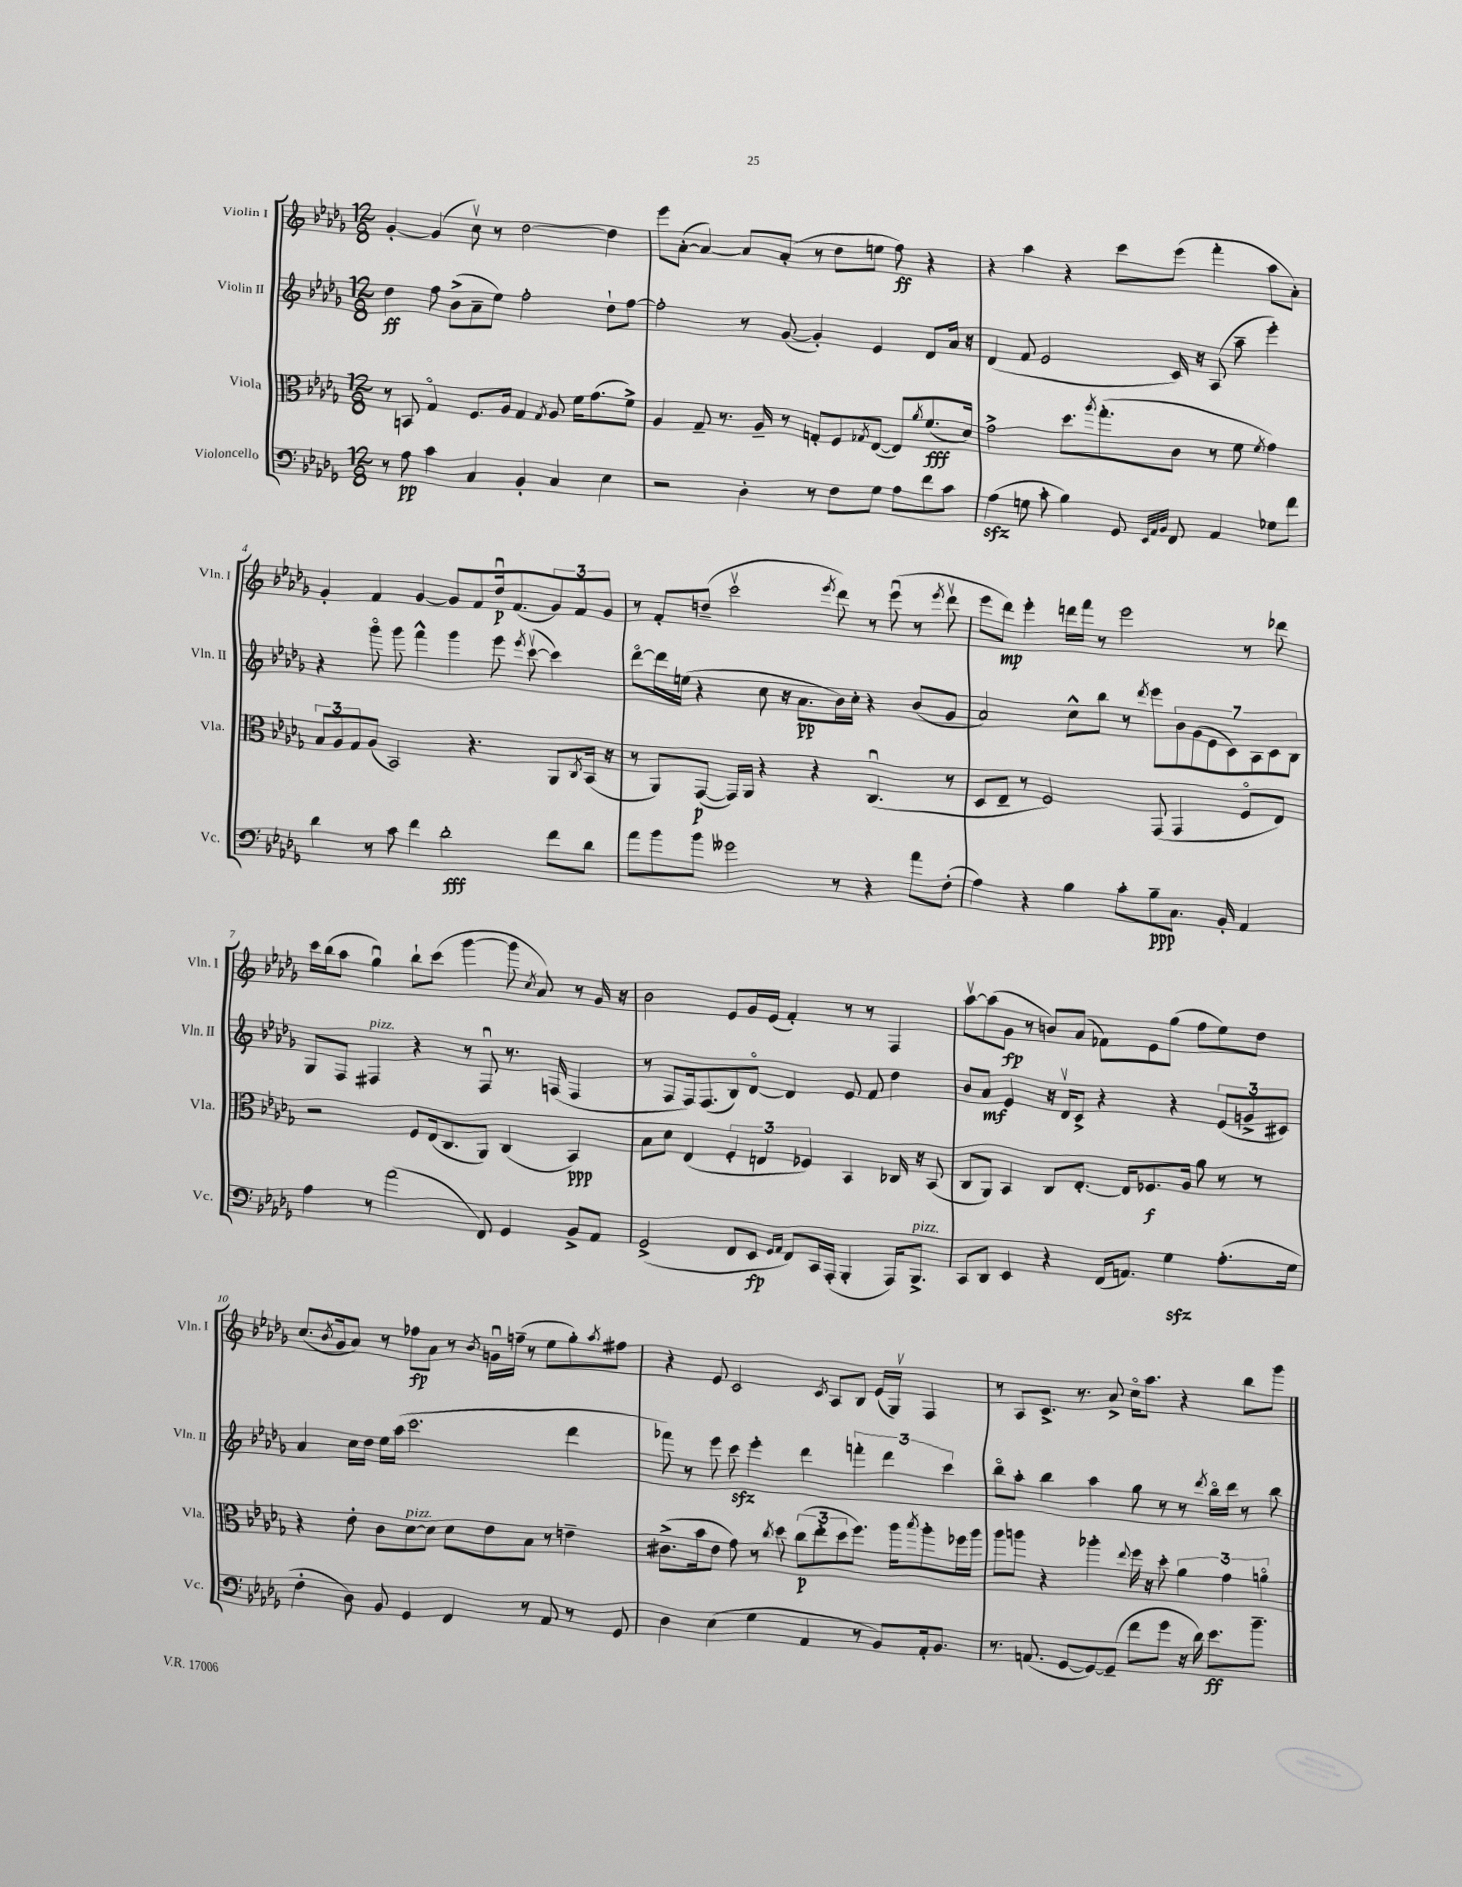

**kern	**dynam	**kern	**dynam	**kern	**dynam	**kern	**dynam
*part4	*part4	*part3	*part3	*part2	*part2	*part1	*part1
*staff4	*staff4	*staff3	*staff3	*staff2	*staff2	*staff1	*staff1
*I"Violoncello	*	*I"Viola	*	*I"Violin II	*	*I"Violin I	*
*I'Vc.	*	*I'Vla.	*	*I'Vln. II	*	*I'Vln. I	*
*clefF4	*	*clefC3	*	*clefG2	*	*clefG2	*
*k[b-e-a-d-g-]	*	*k[b-e-a-d-g-]	*	*k[b-e-a-d-g-]	*	*k[b-e-a-d-g-]	*
*M12/8	*	*M12/8	*	*M12/8	*	*M12/8	*
=1	=1	=1	=1	=1	=1	=1	=1
8r	.	8r	.	4dd-\	ff	[4g-'/	.
8A-\	pp	8BBn/	.	.	.	.	.
4c\	.	4G-/	.	8ff\	.	(4g-/]	.
.	.	.	.	(8b-^\L	.	.	.
4C/	.	8.F/L	.	8a-~\	.	8ccv\)	.
.	.	.	.	8ee-\J)	.	8r	.
.	.	16A-/Jk	.	.	.	.	.
4BB-'/	.	4G-/	.	2ff'\	.	[2dd-\	.
.	.	8qG-/	.	.	.	.	.
4C/	.	8A-/	.	.	.	.	.
.	.	16f\KL	.	.	.	.	.
.	.	(8.g-\	.	.	.	.	.
4E-\	.	.	.	8dd-`\L	.	4dd-\]	.
.	.	8f^\J)	.	[8ff\J	.	.	.
=2	=2	=2	=2	=2	=2	=2	=2
2r	.	4A-/	.	2ff'\]	.	8eee-\L	.
.	.	.	.	.	.	([8a-'\J	.
.	.	8G-~/	.	.	.	4a-/_)	.
.	.	8.r	.	.	.	.	.
4D-'\	.	.	.	8r	.	8a-/L]	.
.	.	16A-~/	.	.	.	.	.
.	.	8r	.	([8g-/	.	(8a-'/J	.
8r	.	8Gn'/L	.	4g-'/])	.	8r	.
8F\L	.	8F/	.	.	.	8dd-\L	.
.	.	8qG-X/	.	.	.	.	.
8G-\J	.	([8E-/J	.	4e-/	.	8een\J	.
8A-\L	.	8E-/L])	.	.	.	8ff\)	ff
.	.	8qa-/	.	.	.	.	.
8f\	.	(8.f/	fff	8d-/L	.	4r	.
8c\J	.	.	.	16a-/Jk	.	.	.
.	.	16d-/Jk)	.	16r	.	.	.
=3	=3	=3	=3	=3	=3	=3	=3
(4A-zz\	.	2g-^\	.	(4d-/	.	4r	.
8Gn\	.	.	.	8f/	.	4aa-\	.
8c'\	.	.	.	2e-/	.	.	.
4B-\)	.	8.dd-\L	.	.	.	4r	.
.	.	8qaa-/	.	.	.	.	.
.	.	(8.gg-'\	.	.	.	.	.
8GG-/	.	.	.	.	.	8ccc\L	.
32qqEE-/LLL	.	.	.	.	.	.	.
32qqAA-/	.	.	.	.	.	.	.
32qqBB-/JJJ	.	.	.	.	.	.	.
8FF/	.	8c\J	.	16c/)	.	(8eee-\J	.
.	.	.	.	16r	.	.	.
4AA-/	.	8r	.	(8A-/	.	4fff'\	.
.	.	8f\	.	8aa-~\	.	.	.
.	.	8qf/	.	.	.	.	.
8G-X\L	.	4g-\)	.	4eee-'\)	.	8aa-\L	.
8f\J	.	.	.	.	.	8a-'\J)	.
!!LO:LB:g=z
=4	=4	=4	=4	=4	=4	=4	=4
4d-\	.	12B-/L	.	4r	.	4g-'/	.
.	.	12A-/	.	.	.	.	.
.	.	12G-/	.	.	.	.	.
8r	.	(8A-/J	.	8ggg-\	.	4f/	.
8c\	.	2BB-/)	.	8ggg-\	.	.	.
4f\	.	.	.	4fff^^\	.	[4g-/	.
2d-'\	fff	.	.	4ggg-\	.	8g-/L]	.
.	.	4.r	.	.	.	8f/	.
.	.	.	.	8eee-\	.	16dd-u/k	p
.	.	.	.	.	.	(8.f/	.
.	.	.	.	8qeee-/	.	.	.
.	.	.	.	([8cccv\	.	.	.
8f\L	.	8AA-/L	.	4ccc\])	.	12g-/)	.
.	.	.	.	.	.	12f/	.
.	.	8qC/	.	.	.	.	.
8d-\J	.	(16BB-/Jk	.	.	.	.	.
.	.	.	.	.	.	12g-/J	.
.	.	16r	.	.	.	.	.
=5	=5	=5	=5	=5	=5	=5	=5
8a-\L	.	8r	.	[8ddd-\L	.	8r	.
8b-\	.	8AA-/L)	.	16ddd-\L]	.	8f'/L	.
.	.	.	.	(16een\JJ	.	.	.
8b-\J	.	([8GG-/J	p	4r	.	(8ddn~/J	.
2g--X\	.	16GG-/LL])	.	.	.	2cccv\	.
.	.	16AA-/JJ	.	.	.	.	.
.	.	4r	.	8cc\	.	.	.
.	.	.	.	16r	.	.	.
.	.	.	.	8.a-\L	pp	.	.
.	.	4r	.	.	.	.	.
.	.	.	.	.	.	8qeee-/	.
8r	.	.	.	16b-\L)	.	8ddd-\)	.
.	.	.	.	16cc'\JJ	.	.	.
4r	.	(4.Cu/	.	4r	.	8r	.
.	.	.	.	.	.	(8eee-u\	.
8a-\L	.	.	.	(8b-/L	.	8r	.
.	.	.	.	.	.	8qeee-/	.
(8F'\J	.	8r	.	8g-/J	.	8ddd-v\	.
=6	=6	=6	=6	=6	=6	=6	=6
4A-\)	.	8D-/L	.	2a-/)	.	8eee-\L	.
.	.	8E-~/J	.	.	.	8ddd-\J)	mp
4r	.	8r	.	.	.	4eee-'\	.
.	.	2F/)	.	.	.	.	.
4B-\	.	.	.	8cc^^\L	.	16dddn\LL	.
.	.	.	.	.	.	16fff\JJ	.
.	.	.	.	8bb-\J	.	8r	.
8c'\L	.	.	.	8r	.	2eee-\	.
.	.	.	.	8qddd-/	.	.	.
8B-~\	ppp	(8GG-/	.	8eee-\L	.	.	.
8.C\J	.	4GG-/	.	14b-\	.	.	.
.	.	.	.	(14g-\	.	.	.
.	.	.	.	14e-\	.	.	.
16BB-'/	.	.	.	.	.	.	.
.	.	.	.	14c\)	.	.	.
4AA-/	.	8F/L	.	.	.	8r	.
.	.	.	.	14A-\	.	.	.
.	.	.	.	14c\	.	.	.
.	.	8E-/J)	.	.	.	8ddd-X\	.
.	.	.	.	14B-\J	.	.	.
!!LO:LB:g=z
=7	=7	=7	=7	=7	=7	=7	=7
4A-\	.	2r	.	8G-/L	.	16ccc\LL	.
.	.	.	.	.	.	(16bb-\J	.
.	.	.	.	8F/J	.	8aa-\J	.
!	!	!	!	!LO:TX:a:i:t=pizz.	!	!	!
8r	.	.	.	4F#X/	.	4gg-u\)	.
(2a-\	.	.	.	.	.	.	.
.	.	8F/L	.	4r	.	8bb-`\L	.
.	.	(16E-/k	.	.	.	(8ccc\J	.
.	.	8.C/	.	.	.	.	.
.	.	.	.	8r	.	[4ggg-\	.
8FF/)	.	8AA-/J)	.	8F#u/	.	.	.
4GG-/	.	(4C/	.	8.r	.	8ggg-\]	.
.	.	.	.	.	.	8qcc/	.
.	.	.	.	.	.	8a-/)	.
.	.	.	.	(16Fn/	.	.	.
8BB-^/L	.	4BB-/)	ppp	4F/	.	8r	.
8AA-/J	.	.	.	.	.	16g-/	.
.	.	.	.	.	.	16r	.
=8	=8	=8	=8	=8	=8	=8	=8
(2GG-^/	.	8B-\L	.	8r	.	2b-\	.
.	.	8d-\J	.	8F/L	.	.	.
.	.	(4E-/	.	16F/k)	.	.	.
.	.	.	.	(8.F/	.	.	.
8FF/L	.	6F'/	.	8B-/)	.	8e-/L	.
8EE-/J	fp	.	.	[8d-/J	.	16g-/L	.
.	.	6En/	.	.	.	.	.
.	.	.	.	.	.	(16e-/JJ	.
16qqGG-/LL	.	.	.	.	.	.	.
16qqAA-/JJ	.	.	.	.	.	.	.
8FF/L)	.	.	.	4d-/]	.	4f'/)	.
.	.	6F-X/)	.	.	.	.	.
16CC/L	.	.	.	.	.	.	.
(16AAA-'/JJ	.	.	.	.	.	.	.
4BBB-'/	.	4BB-/	.	8e-/	.	8r	.
.	.	.	.	8f/	.	8r	.
16AAA-/KL)	.	16C-X/	.	4dd-\	.	4F/	.
!LO:TX:a:i:t=pizz.	!	!	!	!	!	!	!
8.BBB-^/J	.	16r	.	.	.	.	.
.	.	(8BB-/	.	.	.	.	.
=9	=9	=9	=9	=9	=9	=9	=9
8CC/L	.	8C/L	.	8b-/L	.	[8aa-v\L	.
8DD-/J	.	8AA-/J)	.	8a-/J	mf	(8aa-\]	.
4EE-/	.	4BB-/	.	4e-/	.	8g-\J	fp
.	.	.	.	.	.	8r	.
4r	.	8C/L	.	16r	.	8bn/L)	.
.	.	.	.	16d-v/KL	.	.	.
.	.	[8.E-'/J	.	8c^/J	.	(8a-/J	.
(16FF/KL	.	.	.	4r	.	8f-X\L)	.
8.AAn/J)	.	16E-/KL]	.	.	.	.	.
.	.	8.F-X/	f	.	.	8e-\	.
4G-zz\	.	.	.	4r	.	(8gg-\J	.
.	.	16A-/Jk	.	.	.	.	.
.	.	8a-\	.	.	.	8ff\L	.
(8.A-'\L	.	8r	.	(12e-/L	.	8ee-\)	.
.	.	.	.	12gn^/	.	.	.
.	.	8r	.	.	.	8dd-\J	.
.	.	.	.	12c#X/J)	.	.	.
16G-\Jk	.	.	.	.	.	.	.
!!LO:LB:g=z
=10	=10	=10	=10	=10	=10	=10	=10
4F'\	.	4r	.	4a-/	.	(8.cc/L	.
.	.	.	.	.	.	8qb-/	.
.	.	.	.	.	.	16g-/k	.
8D-\)	.	8e-'\	.	16cc\LL	.	8a-/J)	.
.	.	.	.	16dd-\JJ	.	.	.
8BB-/	.	8c\L	.	16ee-\LL	.	8r	.
.	.	.	.	(16aa-\JJ	.	.	.
!	!	!LO:TX:a:i:t=pizz.	!	!	!	!	!
4GG-/	.	[8d-\	.	2.ccc\	.	8ff-X\L	fp
.	.	8d-\J]	.	.	.	8a-\J	.
4FF/	.	8d-\L	.	.	.	8r	.
.	.	.	.	.	.	8qb-/	.
.	.	8e-\	.	.	.	16gnu\LL	.
.	.	.	.	.	.	(16ffn~\JJ	.
8r	.	8B-\J	.	.	.	8r	.
8AA-/	.	8r	.	.	.	8ee-\L	.
8r	.	4en~\	.	4ddd-\	.	8gg-'\)	.
.	.	.	.	.	.	8qaa-/	.
8GG-/	.	.	.	.	.	8ff#X\J	.
=11	=11	=11	=11	=11	=11	=11	=11
4D-\	.	(8.c#X^\L	.	8fff-X\)	.	4r	.
.	.	.	.	8r	.	.	.
.	.	16b-\k	.	.	.	.	.
(4E-\	.	8e-\J	.	8eee-\	.	8e-/	.
.	.	8g-\)	.	8ccczz\	.	2c/	.
4G-\	.	8r	.	4eee-'\	.	.	.
.	.	8qcc/	.	.	.	.	.
.	.	8dd-\	.	.	.	.	.
4AA-/	.	(12cc\L	p	4ddd-\	.	.	.
.	.	12ee-'\	.	.	.	.	.
.	.	.	.	.	.	8qc/	.
.	.	.	.	.	.	8A-/L	.
.	.	12dd-\	.	.	.	.	.
8r	.	8.ff\J)	.	6fffn'\	.	8B-/J	.
8BB-/L)	.	.	.	.	.	(16e-/LL	.
.	.	.	.	6ddd-\	.	.	.
.	.	16aa-\KL	.	.	.	16G-v/JJ)	.
.	.	8qbb-/	.	.	.	.	.
16AA-'/k	.	8aa-'\	.	.	.	4F/	.
8.BB-/J	.	.	.	.	.	.	.
.	.	.	.	6ccc\	.	.	.
.	.	16ff-X\L	.	.	.	.	.
.	.	16aa-\JJ	.	.	.	.	.
=12	=12	=12	=12	=12	=12	=12	=12
8.r	.	8aa-\L	.	8bb-\L	.	8r	.
.	.	8aan\J	.	8aa-'\J	.	8A-/L	.
(8.AAn/	.	.	.	.	.	.	.
.	.	4r	.	4bb-\	.	8.c^/J	.
[8GG-/L	.	.	.	.	.	.	.
.	.	.	.	.	.	8.r	.
8GG-/_)	.	4aa-X'\	.	4aa-\	.	.	.
(8GG-~/J]	.	.	.	.	.	8a-^/	.
.	.	8qqee-/	.	.	.	.	.
8f\L	.	16ff\	.	8gg-\	.	16cc\KL	.
.	.	16r	.	.	.	8.aa-\J	.
8g-\J	.	8dd-'\	.	8r	.	.	.
16r	.	6a-\	.	8r	.	4r	.
16d-\)	.	.	.	.	.	.	.
.	.	.	.	8qddd-/	.	.	.
8.e-\L	ff	.	.	16bb-\LL	.	.	.
.	.	6g-\	.	.	.	.	.
.	.	.	.	16ddd-\JJ	.	.	.
.	.	.	.	8r	.	8bb-\L	.
8.b-~\J	.	.	.	.	.	.	.
.	.	6an\	.	.	.	.	.
.	.	.	.	8bb-\	.	8ggg-\J	.
==	==	==	==	==	==	==	==
*-	*-	*-	*-	*-	*-	*-	*-
